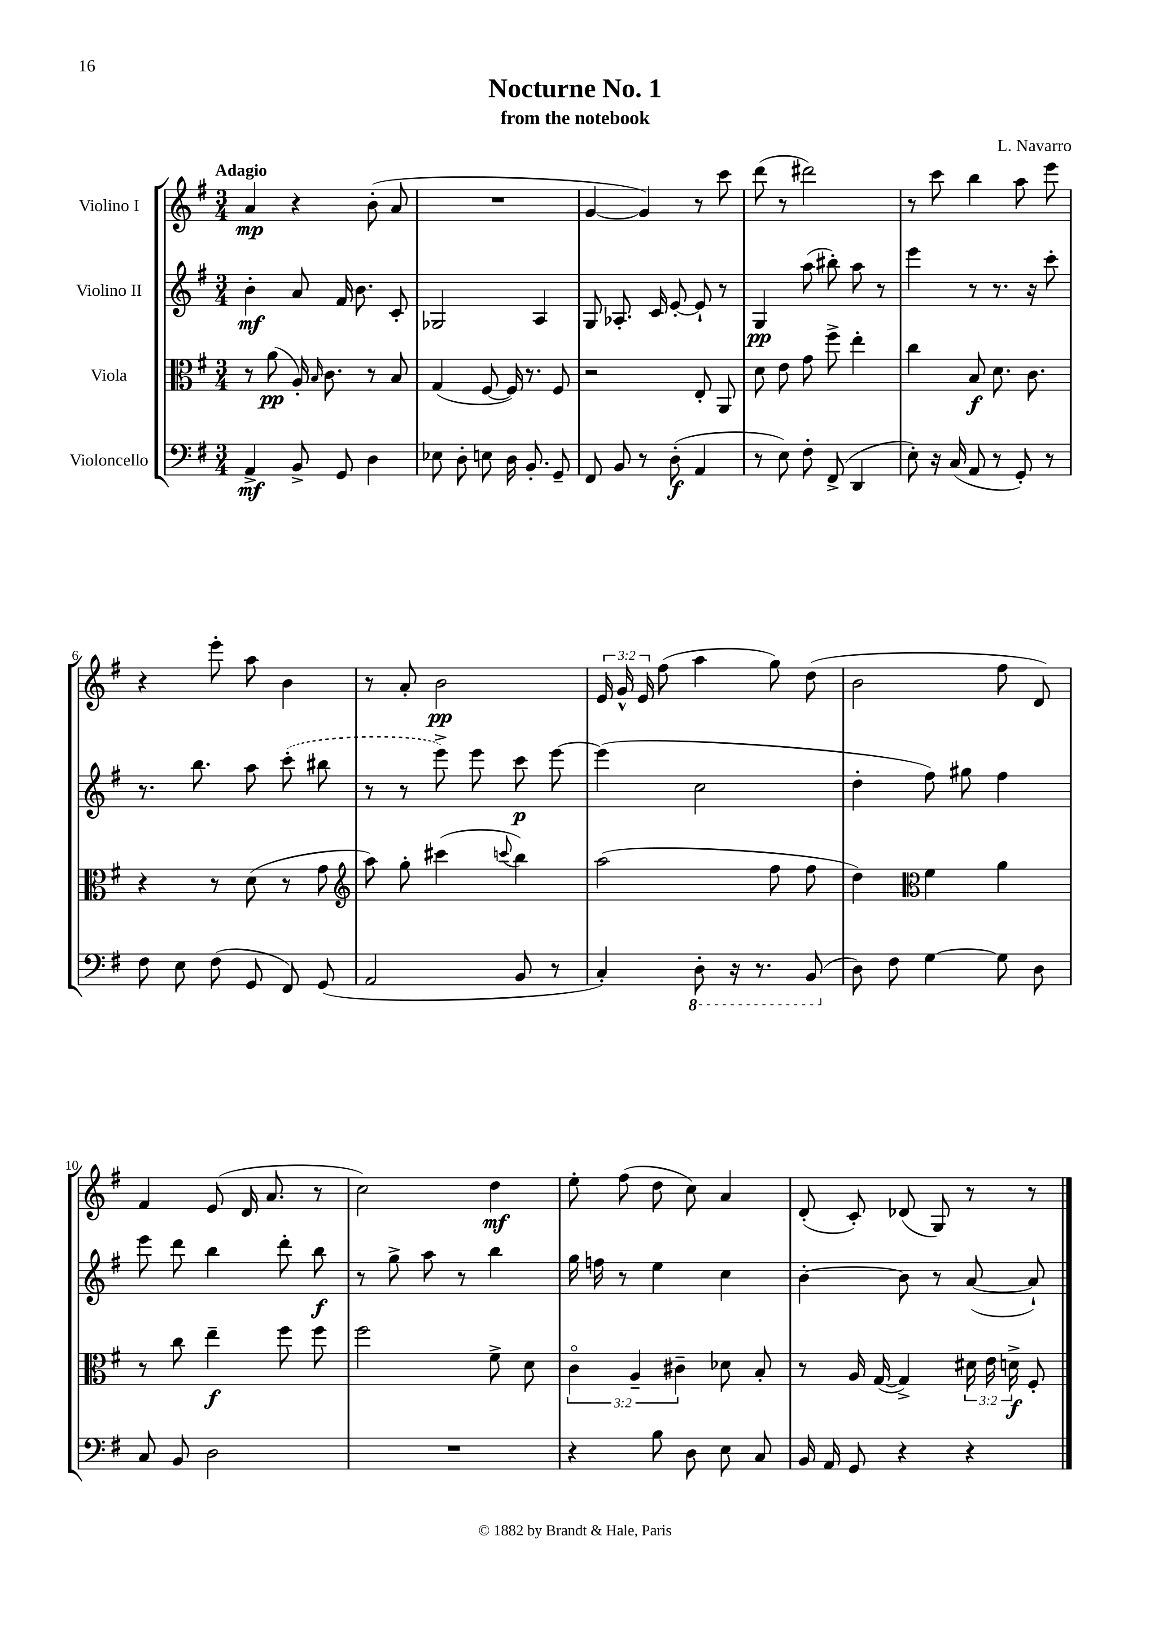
\header { title = "Nocturne No. 1" composer = "L. Navarro" subtitle = "from the notebook" }
<<
\new StaffGroup <<
\new Staff = "s0" \with { instrumentName = "Violino I" } {
    \clef treble \key g \major \numericTimeSignature \time 3/4 \override Staff.TupletNumber.text = #tuplet-number::calc-fraction-text \tempo "Adagio"
    \autoBeamOff a'4\mp r4 b'8-.( a'8 |
    R2. |
    g'4~ g'4) r8 c'''8 |
    d'''8( r8 dis'''2) |
    r8 c'''8 b''4 a''8 e'''8 |
    r4 e'''8-. a''8 b'4 |
    r8 a'8-. b'2\pp |
    \tuplet 3/2 { e'16 g'16-^ e'16 } fis''8( a''4 g''8) d''8( |
    b'2 fis''8 d'8) |
    fis'4 e'8( d'16 a'8. r8 |
    c''2) d''4\mf |
    e''8-. fis''8( d''8 c''8) a'4 |
    d'8-.( c'8-.) des'8( g8) r8 r8 \bar "|." |
}
\new Staff = "s1" \with { instrumentName = "Violino II" } {
    \clef treble \key g \major \numericTimeSignature \time 3/4
    \autoBeamOff b'4-.\mf a'8 fis'16 b'8. c'8-. |
    ges2 a4 |
    g8 aes8.-. c'16 e'8~-. e'8-! r8 |
    g4\pp a''8( bis''8-.) a''8 r8 |
    e'''4 r8 r8. r16 c'''8-. |
    r8. b''8. a''8 \once \slurDashed c'''8-.( bis''8 |
    r8 r8 e'''8->) e'''8 c'''8\p e'''8~ |
    e'''4( c''2 |
    d''4-. fis''8) gis''8 fis''4 |
    e'''8 d'''8 b''4 d'''8-. b''8\f |
    r8 g''8-> a''8 r8 b''4 |
    g''16 f''16 r8 e''4 c''4 |
    b'4~-. b'8 r8 a'8~( a'8-!) \bar "|." |
}
\new Staff = "s2" \with { instrumentName = "Viola" } {
    \clef alto \key g \major \numericTimeSignature \time 3/4 \override Staff.TupletNumber.text = #tuplet-number::calc-fraction-text
    \autoBeamOff r8 a'8\pp( a16-.) \grace { b16 } c'8. r8 b8 |
    g4( fis8~ fis16) r8. fis8 |
    r2 e8-. a,8 |
    d'8 e'8 g'8 fis''8-> e''4-. |
    c''4 b8\f d'8. c'8. |
    r4 r8 d'8( r8 g'8 |
    \clef treble a''8) g''8-. cis'''4( \appoggiatura { c'''8 } b''4) |
    a''2( fis''8 fis''8 |
    d''4) \clef alto fis'4 a'4 |
    r8 c''8 e''4--\f fis''8 fis''8 |
    fis''2 fis'8-> d'8 |
    \tuplet 3/2 { c'4\flageolet a4-- cis'4-- } des'8 b8-. |
    r8 a16 g16~( g4->) \tuplet 3/2 { dis'16 e'16 d'16->\f } fis8-. \bar "|." |
}
\new Staff = "s3" \with { instrumentName = "Violoncello" } {
    \clef bass \key g \major \numericTimeSignature \time 3/4
    \autoBeamOff a,4->\mf b,8-> g,8 d4 |
    ees8 d8-. e8 d16 b,8.-. g,8-- |
    fis,8 b,8 r8 d8-.\f( a,4 |
    r8 e8) fis8-. fis,8->( d,4 |
    e8-.) r16 c16( a,8 r8 g,8-.) r8 |
    fis8 e8 fis8( g,8 fis,8) g,8( |
    a,2 b,8 r8 |
    c4-.) \ottava #-1 d,8-. r16 r8. b,,8( \ottava #0 |
    d8) fis8 g4~ g8 d8 |
    c8 b,8 d2 |
    R2. |
    r4 b8 d8 e8 c8 |
    b,16 a,16 g,8 r4 r4 \bar "|." |
}
>>
>>
